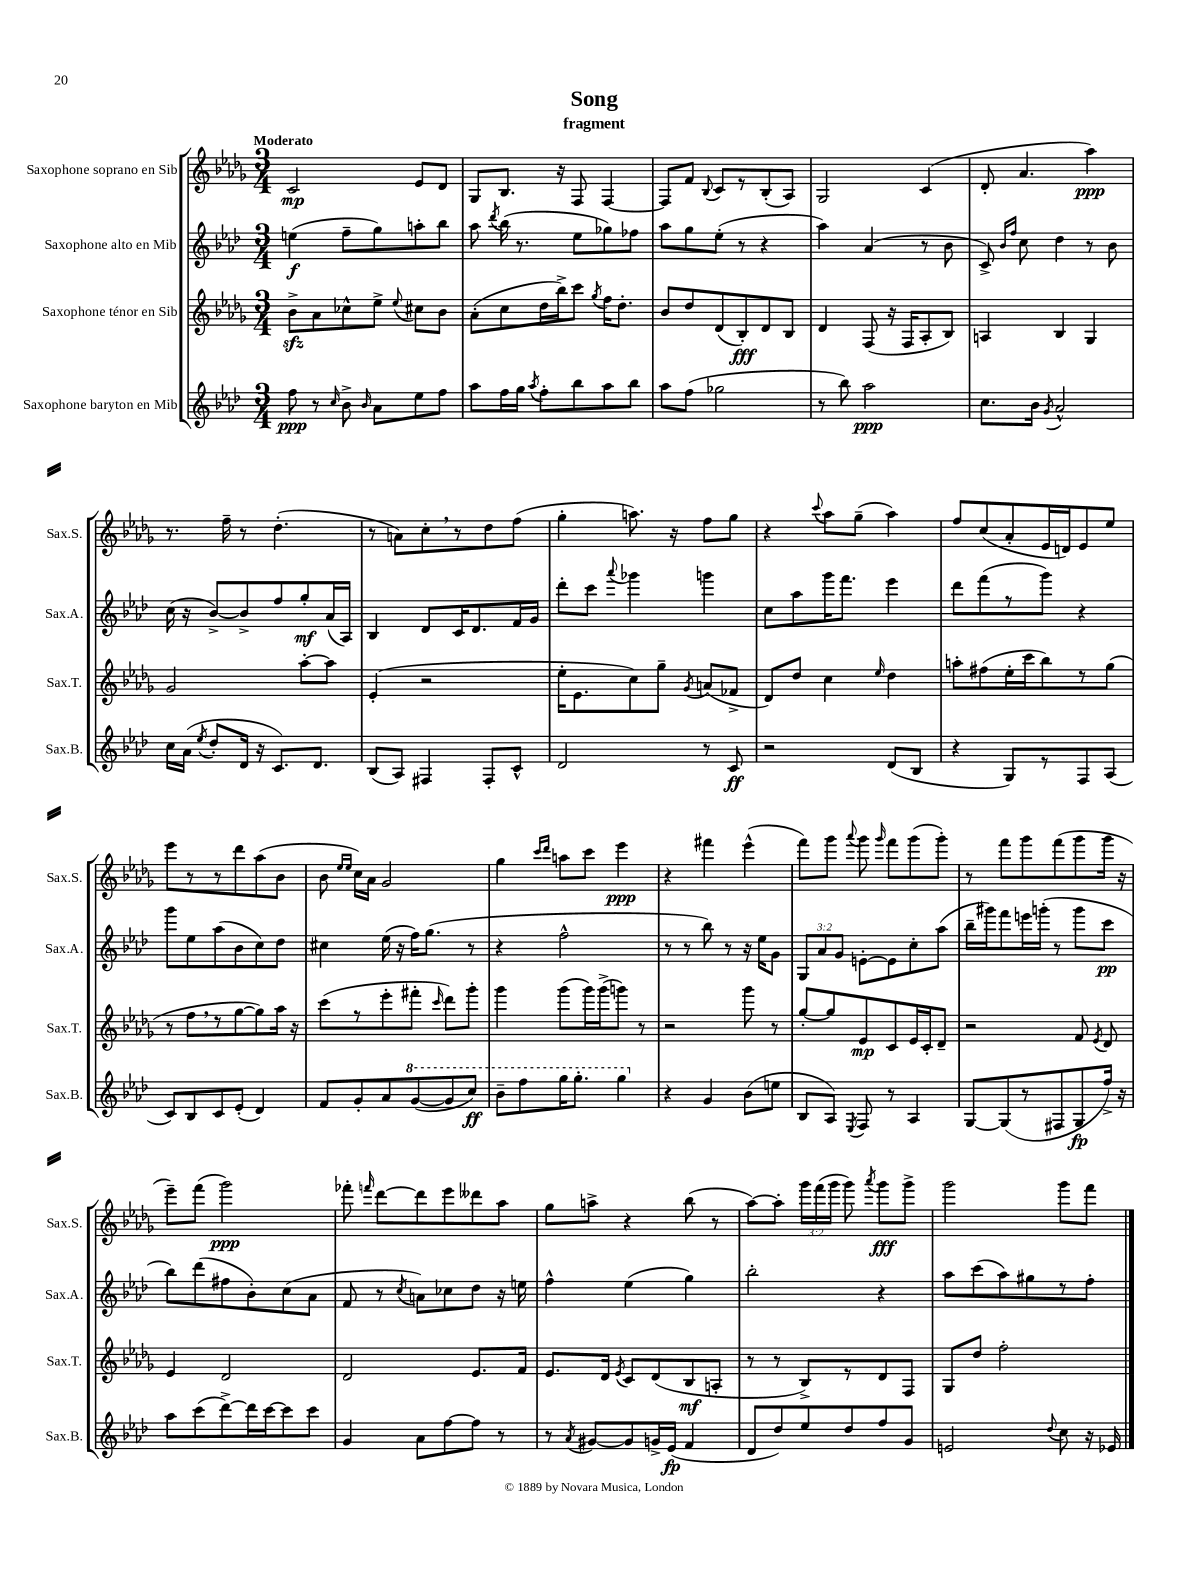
\header { title = "Song" subtitle = "fragment" }
<<
\new StaffGroup <<
\new Staff = "s0" \with { instrumentName = "Saxophone soprano en Sib" shortInstrumentName = "Sax.S." } {
    \clef treble \key des \major \numericTimeSignature \time 3/4 \override Staff.TupletNumber.text = #tuplet-number::calc-fraction-text \tempo "Moderato"
    \autoBeamOff c'2\mp ees'8[ des'8] |
    ges8[ bes8.] r16 f8 f4~ |
    f8[ f'8] \appoggiatura { bes8 } c'8[ r8 bes8-.( aes8]) |
    ges2 c'4( |
    des'8-. aes'4. aes''4\ppp) |
    r8. f''16-- r8 des''4.-.( |
    r8 a'8[) c''8-. \breathe r8 des''8 f''8]( |
    ges''4-. a''8.) r16 f''8[ ges''8] |
    r4 \appoggiatura { c'''8 } aes''8[ ges''8]--( aes''4) |
    f''8[ c''8( aes'8-. ees'16 d'16) ees'8 ees''8] |
    ees'''8[ r8 r8 des'''8 aes''8( bes'8] |
    bes'8 \grace { ees''16[ ees''16] } c''16[) aes'16] ges'2 |
    ges''4 \grace { c'''16[ des'''16] } a''8[ c'''8] ees'''4\ppp |
    r4 fis'''4 ees'''4-^( |
    f'''8[) ges'''8] \appoggiatura { aes'''8 } ges'''8 \grace { ges'''16 } f'''8[ ges'''8( ges'''8]-.) |
    r8 f'''8[ ges'''8 f'''8( ges'''8 ges'''16] r16 |
    ees'''8[--) f'''8]( ges'''2\ppp) |
    fes'''8-. \grace { f'''16 } des'''8[~ des'''8 ees'''8 deses'''8 aes''8] |
    ges''8[ a''8]-> r4 bes''8( r8 |
    aes''8[~) aes''8]-. \tuplet 3/2 { ges'''16[ f'''16( ges'''16] } ges'''8) \acciaccatura { aes'''8 } ges'''8[\fff ges'''8]-> |
    ges'''2 ges'''8[ f'''8] \bar "|." |
}
\new Staff = "s1" \with { instrumentName = "Saxophone alto en Mib" shortInstrumentName = "Sax.A." } {
    \clef treble \key aes \major \numericTimeSignature \time 3/4 \override Staff.TupletNumber.text = #tuplet-number::calc-fraction-text
    \autoBeamOff e''4\f( f''8[-- g''8) a''8-. bes''8] |
    aes''8 \acciaccatura { des'''8 } bes''16( r8. ees''8[ ges''8) fes''8] |
    aes''8[ g''8 ees''8]-.( r8 r4 |
    aes''4) aes'4( r8 bes'8 |
    c'8->) \grace { bes'16[ f''16] } c''8 des''4 r8 bes'8 |
    c''16( r16 bes'8[~->) bes'8-> f''8 g''8-.\mf aes'16( aes16]) |
    bes4 des'8[ c'16 des'8. f'16 g'16] |
    des'''8[-. c'''8] \appoggiatura { aes'''8 } ges'''4 g'''4 |
    c''8[ aes''8 g'''16 f'''8.] ees'''4 |
    des'''8[ f'''8( r8 g'''8]) r4 |
    g'''8[ ees''8 aes''8( bes'8 c''8) des''8] |
    cis''4 ees''16( r16 f''16[) g''8.]( r8 |
    r4 f''2-^ |
    r8 r8 bes''8) r8 r16 ees''16[ g'8] |
    \tuplet 3/2 { g8[ aes'8 g'8] } e'8[~-. e'8 c''8-. aes''8]( |
    bes''16[-- gis'''16) f'''8 e'''16 g'''16]-.( r8 g'''8[ c'''8]\pp |
    bes''8[) des'''8( fis''8 bes'8-.) c''8( aes'8] |
    f'8 r8 \acciaccatura { c''8 } a'8[) ces''8 des''8] r16 e''16 |
    f''4-^ ees''4( g''4) |
    bes''2-. r4 |
    aes''8[ c'''8( aes''8) gis''8 r8 f''8]-. \bar "|." |
}
\new Staff = "s2" \with { instrumentName = "Saxophone ténor en Sib" shortInstrumentName = "Sax.T." } {
    \clef treble \key des \major \numericTimeSignature \time 3/4
    \autoBeamOff bes'8[->\sfz aes'8 ces''8-^ ees''8]-> \appoggiatura { ees''8 } cis''8[ bes'8] |
    aes'8[-.( c''8 des''16 bes''16->) c'''8] \acciaccatura { ges''8 } f''16[ des''8.]-. |
    bes'8[ des''8 des'8( bes8-.\fff) des'8 bes8] |
    des'4 f8( r16 f16[ aes8-. bes8]) |
    a4 bes4 ges4 |
    ges'2 aes''8[~-. aes''8] |
    ees'4-.( r2 |
    ees''16[-. ees'8. c''8) ges''8]-- \acciaccatura { ges'8 } a'8[( fes'8]-> |
    des'8[) des''8] c''4 \grace { ees''16 } des''4 |
    a''8[-. fis''8( ees''16-. c'''16 bes''8) r8 ges''8]( |
    r8 f''8[ \breathe r8 ges''8~ ges''8) aes''16] r16 |
    c'''8[( r8 ees'''8-. fis'''8]-. \grace { c'''16 } des'''8[) ges'''8]-. |
    ges'''4 ges'''8[( ges'''16) ges'''16->( g'''8]) r8 |
    r2 ges'''8 r8 |
    ges''8[~-. ges''8 ees'8\mp c'8 ees'16 c'16-. des'8]-- |
    r2 f'8 \acciaccatura { ees'8 } des'8 |
    ees'4 des'2 |
    des'2 ees'8.[ f'16] |
    ees'8.[ des'16] \acciaccatura { ees'8 } c'8[ des'8( bes8\mf a8]-. |
    r8 r8 bes8[->) r8 des'8 f8] |
    ges8[ des''8] f''2-. \bar "|." |
}
\new Staff = "s3" \with { instrumentName = "Saxophone baryton en Mib" shortInstrumentName = "Sax.B." } {
    \clef treble \key aes \major \numericTimeSignature \time 3/4
    \autoBeamOff f''8\ppp r8 \grace { c''16 } bes'8-> \grace { bes'16 } aes'8[ ees''8 f''8] |
    aes''8[ f''16 g''16] \acciaccatura { aes''8 } f''8[-. bes''8 aes''8 bes''8] |
    aes''8[ f''8]( ges''2 |
    r8 bes''8) aes''2\ppp |
    c''8.[ bes'16] \acciaccatura { g'8 } aes'2-^ |
    c''16[ aes'16]( \acciaccatura { ees''8 } des''8[-. des'16] r16 c'8.[) des'8.] |
    bes8[( aes8]) fis4 fis8[-. c'8]-^ |
    des'2 r8 c'8\ff |
    r2 des'8[( bes8] |
    r4 g8[) r8 f8 aes8]( |
    c'8[) bes8 c'8 ees'8]-.( des'4) |
    f'8[ g'8-. aes'8 \ottava #1 g''8~( g''8 c'''8]\ff) |
    bes''8[-- f'''8 g'''16 g'''8.]-. g'''4 \ottava #0 |
    r4 g'4 bes'8[( e''8] |
    bes8[ aes8]) \acciaccatura { ees8 } f8 r8 aes4 |
    g8[~ g8( r8 fis8 g8\fp f''16]->) r16 |
    aes''8[ c'''8( des'''8~->) des'''16 c'''16~ c'''8 c'''8] |
    g'4 aes'8[ f''8~ f''8] r8 |
    r8 \acciaccatura { aes'8 } gis'8[~ gis'8 g'16-> ees'16]\fp( f'4 |
    des'8[ des''8) ees''8 des''8 f''8 g'8] |
    e'2 \appoggiatura { des''8 } c''8 r16 ees'16 \bar "|." |
}
>>
>>
\layout { \context { \Score \remove "Bar_number_engraver" } }
